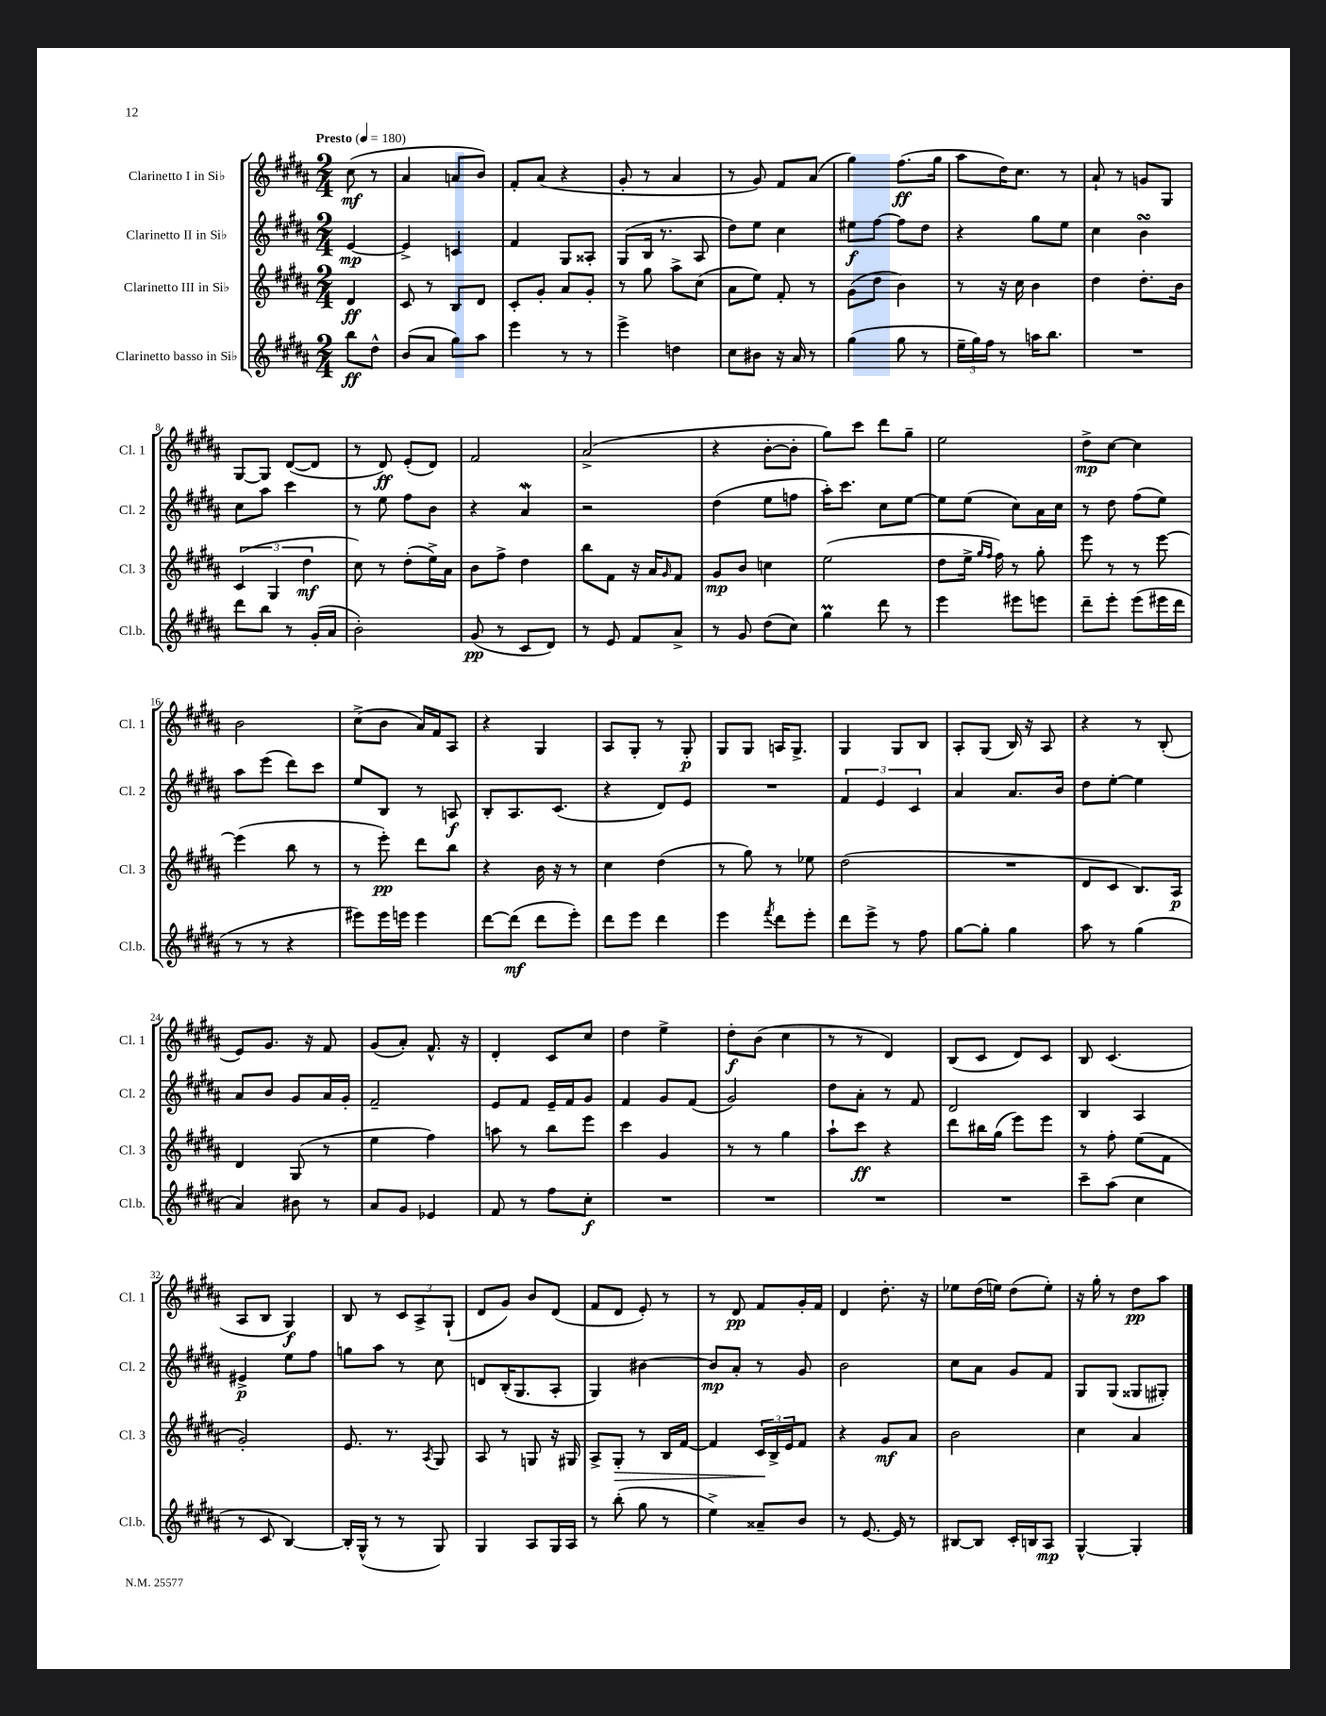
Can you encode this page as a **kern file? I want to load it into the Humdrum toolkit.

**kern	**kern	**kern	**kern
*staff4	*staff3	*staff2	*staff1
*clefG2	*clefG2	*clefG2	*clefG2
*k[f#c#g#d#a#]	*k[f#c#g#d#a#]	*k[f#c#g#d#a#]	*k[f#c#g#d#a#]
*M2/4	*M2/4	*M2/4	*M2/4
*MM180	*MM180	*MM180	*MM180
8bb\L	4d#/	[4e/	(8cc#\
8dd#^^\J	.	.	8r
=	=	=	=
(8b/L	8c#/	4e^/]	4a#/
8a#/J	8r	.	.
8gg#\L)	8B/L	4c/	8a/L
8aa#\J	8d#/J	.	8b/J)
=	=	=	=
4eee\	8c#'/L	4f#/	8f#'/L
.	8g#'/J	.	(8a#/J
8r	8a#/L	8G#/L	4r
8r	8g#'/J	8A##'/J	.
=	=	=	=
4eee^\	8r	(8G#/L	8g#'/
.	8gg#\	16B/Jk	8r
.	.	8.r	.
4dd\	8aa#^\L	.	4a#/
.	(8cc#\J	8A#/	.
=	=	=	=
8cc#\L	8a#\L	8dd#\L)	8r
8b#\J	8ee\J)	8ee\J	8g#/)
16r	8f#'/	4cc#\	8f#/L
16a#/	.	.	.
8r	8r	.	(8a#/J
=	=	=	=
(4gg#\	(8g#\L	8ee#\L	4gg#\)
.	8dd#\J	[8ff#\J	.
8gg#\	4b\)	8ff#\]L	(8.ff#\L
8r	.	8dd#\J	.
.	.	.	16gg#\Jk
=	=	=	=
24ee~\LL	8r	4r	8aa#\L
24gg#\)	.	.	.
24ff#\JJ	.	.	.
8r	16r	.	16dd#\K)
.	16cc#\	.	8.cc#\J
16aa\LK	4b\	8gg#\L	.
8.bb\J	.	.	.
.	.	8ee\J	8r
=	=	=	=
2r	4dd#\	4cc#\	8a#`/
.	.	.	8r
.	8.dd#'\L	4b\	8g/L
.	.	.	8G#/J
.	16b\Jk	.	.
=	=	=	=
8ddd#\L	(6c#/	8cc#\L	[8G#/L
8bb\J	.	8aa#\J	8G#/]J
.	6G#/	.	.
8r	.	4ccc#\	([8d#/L
.	6dd#\	.	.
(16g#'/LL	.	.	8d#/]J
16a#/JJ	.	.	.
=	=	=	=
2b'\)	8cc#\)	8r	8r
.	8r	8ee\	8d#/)
.	(8dd#'\L	8ff#\L	(8e'/L
.	16ee^\L)	8b\J	8d#/J)
.	16a#\JJ	.	.
=	=	=	=
(8g#/	8b\L	4r	2f#/
8r	8ff#^\J	.	.
8c#/L	4dd#\	4a#/	.
8d#/J)	.	.	.
=	=	=	=
8r	8bb\L	2r	(2a#^/
8e/	8f#\J	.	.
8f#/L	16r	.	.
.	16a#/LK	.	.
.	16qqg#/	.	.
8a#^/J	8f#/J	.	.
=	=	=	=
8r	8g#/L	(4dd#\	4r
8g#/	8b/J	.	.
(8dd#\L	4cc\	8ee\L	[8b'\L
8cc#\J)	.	8ff\J	8b'\]J
=	=	=	=
4gg#\	(2ee\	16aa#'\LK)	8gg#\L)
.	.	8.ccc#\J	.
.	.	.	8ccc#\J
8ddd#\	.	8cc#\L	8ddd#\L
8r	.	[8ee\J	8gg#~\J
=	=	=	=
4eee\	8dd#\L	8ee\]L	2ee\
.	16ee^\Jk	(8ee\J	.
.	16qqgg#/LL	.	.
.	16qqff#/JJ	.	.
.	16ff#\)	.	.
8eee#\L	8r	8cc#\L)	.
8eee\J	8gg#'\	16a#\L	.
.	.	16cc#\JJ	.
=	=	=	=
8ddd#~\L	8eee\	8r	8dd#^\L
8eee'\J	8r	8dd#\	[8cc#\J
(8eee\L	8r	(8ff#\L	4cc#\]
16eee#\L	[8eee\	8ee\J)	.
16ddd#\JJ	.	.	.
=	=	=	=
8r	(4eee\]	8aa#\L	2b\
8r	.	(8eee\J	.
4r	8bb\	8ddd#\L)	.
.	8r	8ccc#\J	.
=	=	=	=
8eee#\L)	8r	8ee/L	(8cc#^\L
16eee#\L	8eee'\)	8B/J	8b\J
16eee\JJ	.	.	.
4eee\	8ddd#\L	8r	16a#/LL)
.	.	.	16f#/J
.	8bb\J	8A/	8A#/J
=	=	=	=
[8ddd#\L	4r	8B'/L	4r
(8ddd#\]J	.	8.A#/	.
8ddd#\L	16b\	.	4G#/
.	16r	(8.c#/J	.
8eee'\J)	8r	.	.
=	=	=	=
8ddd#\L	4cc#\	4r	8A#/L
8eee\J	.	.	8G#'/J
4ddd#\	(4dd#\	8d#/L)	8r
.	.	8e/J	8G#'/
=	=	=	=
4eee\	8r	2r	8G#/L
.	8gg#\)	.	8G#/J
8qfff#/	.	.	.
8ddd#\L	8r	.	16A/LK
.	.	.	8.G#^/J
8eee'\J	8ee-\	.	.
=	=	=	=
8ddd#\L	(2dd#\	6f#/	4G#/
8eee^\J	.	.	.
.	.	6e/	.
8r	.	.	8G#/L
.	.	6c#/	.
8ff#\	.	.	8B/J
=	=	=	=
[8gg#\L	2r	4a#/	8A#'/L
8gg#'\]J	.	.	(8G#/J
4gg#\	.	8.a#/L	16B/)
.	.	.	16r
.	.	.	8A#/
.	.	16b/Jk	.
=	=	=	=
8aa#\	8d#/L	8dd#\L	4r
8r	8c#/J	[8ee'\J	.
(4gg#\	8.B/L)	4ee\]	8r
.	.	.	(8B'/
.	16A#/Jk	.	.
=	=	=	=
4a#/)	4d#/	8a#/L	8e/L)
.	.	8b/J	8.g#/J
8b#\	(8G#/	8g#/L	.
.	.	.	16r
8r	8r	16a#/L	8f#/
.	.	16g#'/JJ	.
=	=	=	=
8a#/L	4ee\	2f#~/	(8g#/L
8g#/J	.	.	8a#'/J)
4e-/	4ff#\)	.	8.f#^^/
.	.	.	16r
=	=	=	=
8f#/	8aa\	8e/L	4d#'/
8r	8r	8f#/J	.
8ff#\L	8bb\L	16e~/LL	8c#/L
.	.	16f#/J	.
8cc#'\J	8eee\J	8g#/J	8cc#/J
=	=	=	=
2r	4ccc#\	4f#/	4dd#\
.	4g#/	8g#/L	4ee^\
.	.	(8f#/J	.
=	=	=	=
2r	8r	2g#/)	8dd#'\L
.	8r	.	(8b\J
.	4gg#\	.	4cc#\
=	=	=	=
2r	8aa#`\L	8dd#\L	8r
.	8ccc#\J	8a#'\J	8r
.	4r	8r	4d#/)
.	.	8f#/	.
=	=	=	=
2r	8ddd#\L	2d#/	(8B/L
.	16bb#\L	.	8c#/J
.	(16gg#\JJ	.	.
.	8eee\L)	.	8d#/L)
.	8eee\J	.	8c#/J
=	=	=	=
8ccc#~\L	8r	4B/	8B/
(8aa#\J	8ff#'\	.	(4.c#/
4cc#\	(8ee\L	4A#/	.
.	8f#\J	.	.
=	=	=	=
8r	2g#'/)	4e#^/	8A#/L
8c#/	.	.	8B/J
[4B/)	.	8ee\L	4G#/)
.	.	8ff#\J	.
=	=	=	=
16B'/]LL	8.e/	8gg\L	8B/
(16G#^^/JJ	.	.	.
8r	.	8aa#\J	8r
.	8.r	.	.
8r	.	8r	12c#/L
.	.	.	12A#^/
.	8qA#/	.	.
8G#/)	8G#/	8cc#\	.
.	.	.	(12G#`/J
=	=	=	=
4G#/	8A#/	8d/L	8d#/L
.	8r	(16B'/K	8g#/J)
.	.	8.G#/	.
8A#/L	8G/	.	8b/L
16G#/L	16r	8A#'/J	(8d#/J
16A#/JJ	16G#/	.	.
=	=	=	=
8r	8A#^/L	4G#/)	8f#/L
(8bb'\	8G#'/J	.	8d#/J
8gg#\	8r	[4b#\	8e'/)
8r	16B/LL	.	8r
.	[16f#/JJ	.	.
=	=	=	=
4ee^\)	4f#/]	8b#/]L	8r
.	.	8a#'/J	8d#/
8a##~/L	24c#/LL	8r	8f#/L
.	24B^/	.	.
.	24e/J	.	.
8b/J	8f#/J	8g#/	16g#'/L
.	.	.	16f#/JJ
=	=	=	=
8r	4r	2b\	4d#/
[8.e/	.	.	.
.	8g#/L	.	8.dd#'\
16e/]	.	.	.
8r	8a#/J	.	.
.	.	.	16r
=	=	=	=
[8B#/L	2b\	8cc#\L	8ee-\L
8B#/]J	.	8a#\J	(16dd#\L
.	.	.	16ee\JJ)
16c#'/LL	.	8g#/L	(8dd#\L
16B/J	.	.	.
8A#/J	.	8f#/J	8ee'\J)
=	=	=	=
[4G#^^/	4cc#\	8G#/L	16r
.	.	.	16gg#'\
.	.	(8G#/J	8r
4G#'/]	4a#/	8G##/L	8dd#\L
.	.	8G#'/J)	8aa#\J
==	==	==	==
*-	*-	*-	*-
